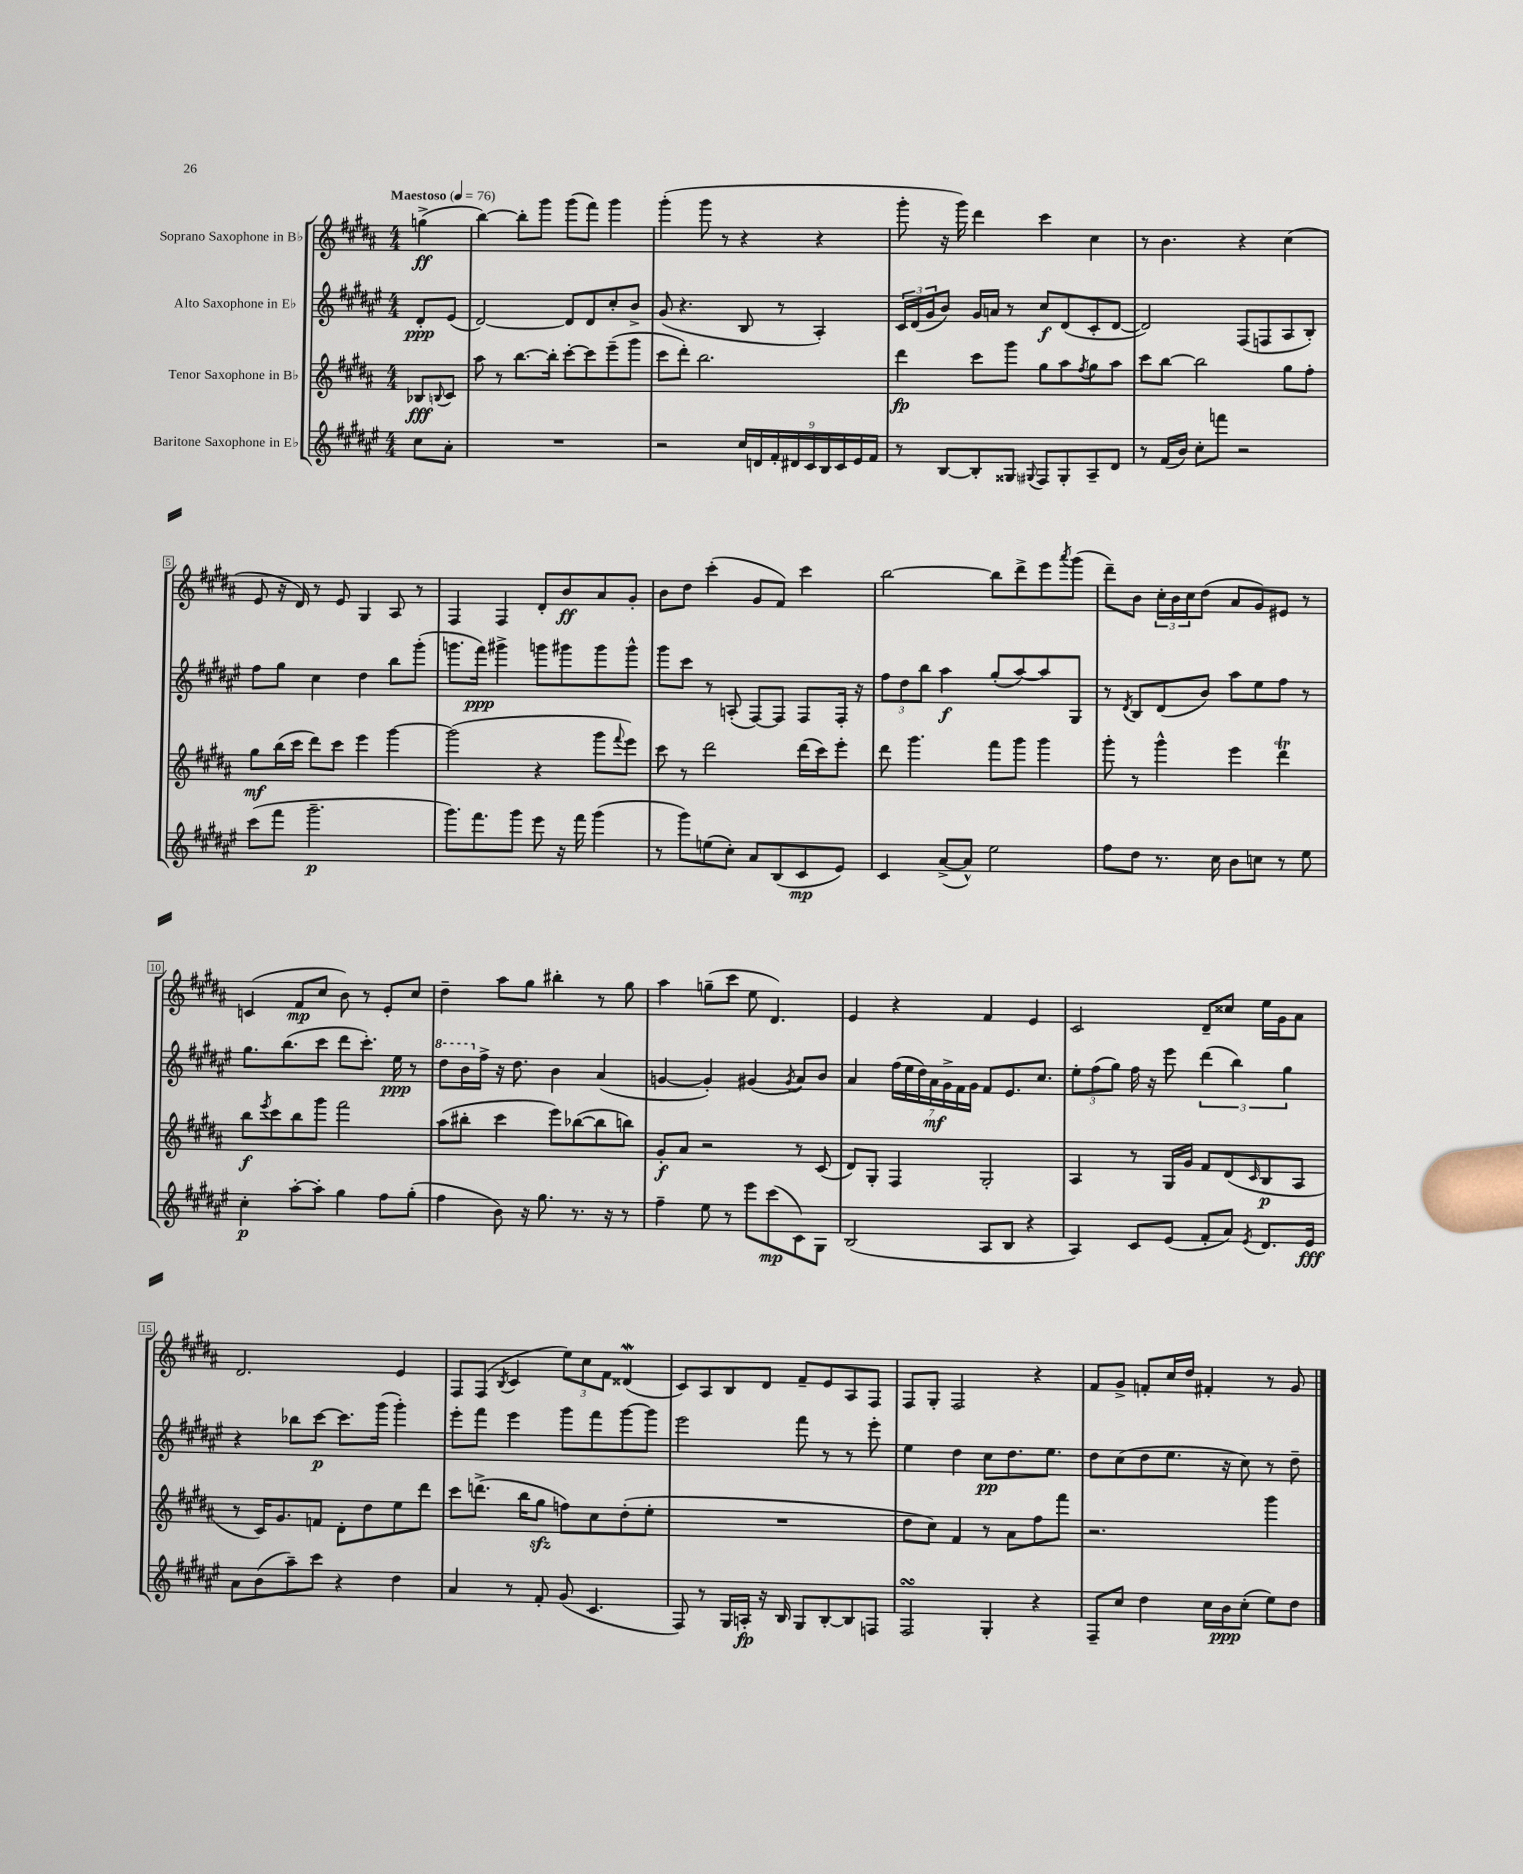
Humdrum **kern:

**kern	**kern	**kern	**kern
*staff4	*staff3	*staff2	*staff1
*clefG2	*clefG2	*clefG2	*clefG2
*k[f#c#g#d#a#e#]	*k[f#c#g#d#a#]	*k[f#c#g#d#a#e#]	*k[f#c#g#d#a#]
*M4/4	*M4/4	*M4/4	*M4/4
*MM76	*MM76	*MM76	*MM76
8cc#	8B-	8d#'	(4gg^
.	8qqB	.	.
8a#'	8c#	(8e#	.
=	=	=	=
1r	8aa#	[2d#)	[4bb)
.	8r	.	.
.	[8.bb	.	8bb']
.	.	.	8ggg#
.	16bb']	.	.
.	[8ccc#'	8d#]	(8ggg#
.	8ccc#]	8d#	8fff#)
.	(8eee~	8cc#'	4ggg#
.	8ggg#	8b^	.
=	=	=	=
2r	8ccc#	(8g#	(4ggg#'
.	8ddd#')	4.r	.
.	2.bb	.	8ggg#
.	.	.	8r
18cc#	.	8B	4r
18d	.	.	.
18f#'	.	.	.
.	.	8r	.
18d#	.	.	.
18c#	.	.	.
.	.	4A#')	4r
18B	.	.	.
18c#	.	.	.
18e#	.	.	.
18f#	.	.	.
=	=	=	=
8r	4ddd#	24c#	8ggg#'
.	.	(24d#	.
.	.	24g#	.
[8B	.	8b)	16r
.	.	.	16ggg#)
8B']	8ccc#	16g#	4ddd#
.	.	16a	.
8G##	8ggg#	8r	.
8qqG#	.	.	.
8F#	8gg#	8cc#	4ccc#
8G#'	8aa#	(8d#	.
.	8qff#	.	.
8A#~	8gg#	8c#'	4cc#
8d#	8aa#	[8d#	.
=	=	=	=
8r	8ccc#	2d#])	8r
(16f#	[8bb	.	4.b
16b)	.	.	.
8cc#'	2bb]	.	.
8fff	.	.	.
2r	.	(8F#	4r
.	.	8F	.
.	8gg#	8A#	(4cc#
.	8ff#'	8B')	.
=	=	=	=
(8ccc#	8gg#	8ff#	8e
8fff#	(16bb	8gg#	16r
.	16ccc#	.	16d#)
2.ggg#~	8ddd#)	4cc#	8r
.	8ccc#	.	8e
.	4eee	4dd#	4G#
.	[4ggg#	8bb	8A#
.	.	(8ggg#'	8r
=	=	=	=
8.ggg#)	(2ggg#]	8.ggg	4F#
8.fff#	.	16fff#)	.
.	.	4ggg#^	4F#
8ggg#	.	.	.
8eee#	4r	8ggg	8d#'
16r	.	8ggg#	8b
16fff#	.	.	.
(4ggg#	8ggg#	8ggg#	8a#
.	8qqfff#	.	.
.	8eee)	8ggg#^^	8g#'
=	=	=	=
8r	8ccc#	8ggg#	8b
8ggg#)	8r	8ccc#	8dd#
(8ee	2ddd#	8r	(4ccc#'
8cc#')	.	(8A'	.
8a#	.	[8F#)	8g#
(8B	.	8F#]	8f#)
8c#	(16ddd#	8F#	4ccc#
.	16ccc#)	.	.
8e#)	8eee'	16F#'	.
.	.	16r	.
=	=	=	=
4c#	8ddd#	12ff#	[2bb
.	.	12dd#	.
.	4.ggg#	.	.
.	.	12bb	.
([8a#^	.	4aa#	.
8a#^^])	.	.	.
2ee#	8fff#	(8gg#'	8bb]
.	8ggg#	[8aa#)	8ddd#^
.	4ggg#	8aa#]	8eee
.	.	.	8qaaa#
.	.	8G#	(8ggg#
=	=	=	=
8ff#	8ggg#'	8r	8ddd#~)
.	.	8qd#	.
8dd#	8r	8B	8b
8.r	4ggg#^^	(8d#	24cc#'
.	.	.	24b
.	.	.	24cc#
.	.	8b)	(8dd#
16cc#	.	.	.
8b	4eee	8aa#	8a#
8cc	.	8ee#	8g#)
8r	4ddd#	8ff#	8e#
8ee#	.	8r	8r
=	=	=	=
4cc#'	8bb	8.gg#	(4c
.	8qeee	.	.
.	8ccc#	.	.
.	.	(8.bb	.
[8aa#'	8bb	.	8f#
8aa#']	8ggg#	8ccc#	8cc#
4gg#	2fff#	8ddd#	8b)
.	.	8.ccc#')	8r
8ff#	.	.	8e'
.	.	16ee#	.
(8gg#'	.	8r	8cc#
=	=	=	=
4ff#	(8aa#	8ddd#	4dd#~
.	8bb#'	16bb	.
.	.	16ff#^	.
8b)	4ccc#	16r	8aa#
.	.	8.dd#	.
16r	.	.	8gg#
8.gg#	.	.	.
.	8eee)	4b	4bb#'
8.r	([8bb-	.	.
.	8bb-]	(4a#	8r
16r	.	.	.
8r	8bb)	.	8gg#
=	=	=	=
4ff#~	8g#'	[4g	4aa#
.	8a#	.	.
8ee#	2r	4g'])	(8gg~
8r	.	.	8ccc#
8eee#	.	(4g#	8ee
(8ccc#	.	.	4.d#)
.	.	8qg#	.
8c#)	8r	8a#)	.
8G#	(8c#	8b	.
=	=	=	=
(2B	8d#)	4a#	4e
.	8G#'	.	.
.	4F#	(28ff#	4r
.	.	28ee#	.
.	.	28dd#)	.
.	.	28a#	.
.	.	28g#^	.
.	.	28f#	.
.	.	28g#	.
8A#	2G#'	8f#	4f#
8B	.	8.e#	.
4r	.	.	4e
.	.	8.cc#	.
=	=	=	=
4A#)	4A#	12ee#'	2c#
.	.	(12ff#	.
.	.	12gg#)	.
8c#	8r	16ff#	.
.	.	16r	.
(8e#	16G#	8eee#	.
.	16g#	.	.
8f#'	8f#	(6ddd#	8d#~
8a#)	(8d#	.	8cc##
.	.	6bb)	.
8qe#	16qqc#	.	.
8.d#	8B	.	16ee
.	.	.	16g#
.	.	6gg#	.
.	8A#	.	8a#
16e#	.	.	.
=	=	=	=
8a#	8r	4r	2.d#
(8b	16c#)	.	.
.	8.g#	.	.
8aa#~)	.	8bb-	.
8ccc#	8f	[8ccc#	.
4r	8d#'	8.ccc#]	.
.	8dd#	.	.
.	.	(16ggg#	.
4dd#	8ee	4ggg#')	4e
.	8ddd#	.	.
=	=	=	=
4a#	8ccc#	8eee#'	8F#
.	(8.ddd^	8fff#	(8F#
.	.	.	8qB
8r	.	4eee#	4c#
.	16bb	.	.
8f#'	8gg#	.	.
(8g#	8ff)	8ggg#	12ee)
.	.	.	12cc#
4.c#	8cc#	8fff#	.
.	.	.	12f#
.	(8dd#'	[8ggg#	(4d##
.	8ee'	8ggg#]	.
=	=	=	=
8F#)	1r	2eee#	8c#)
8r	.	.	8A#
16G#	.	.	8B
16A'	.	.	.
16r	.	.	8d#
16B	.	.	.
8G#	.	8fff#	8f#~
[8B'	.	8r	8e
8B]	.	8r	8A#
8F	.	8eee#'	8F#
=	=	=	=
2F#	8dd#	4ee#	8F#
.	8cc#)	.	8G#'
.	4f#	4dd#	2F#
4G#'	8r	8cc#	.
.	8a#	8.dd#	.
4r	8ff#	.	4r
.	.	8.ee#	.
.	8fff#	.	.
=	=	=	=
8F#~	2.r	8dd#	8f#
8cc#	.	(8cc#	8g#^
4dd#	.	8dd#	8f'
.	.	8.ee#	16cc#
.	.	.	16dd#
16cc#	.	.	4f#'
16b	.	16r	.
(8cc#'	.	8cc#)	.
8ee#)	4ggg#	8r	8r
8dd#	.	8dd#~	8g#
==	==	==	==
*-	*-	*-	*-
